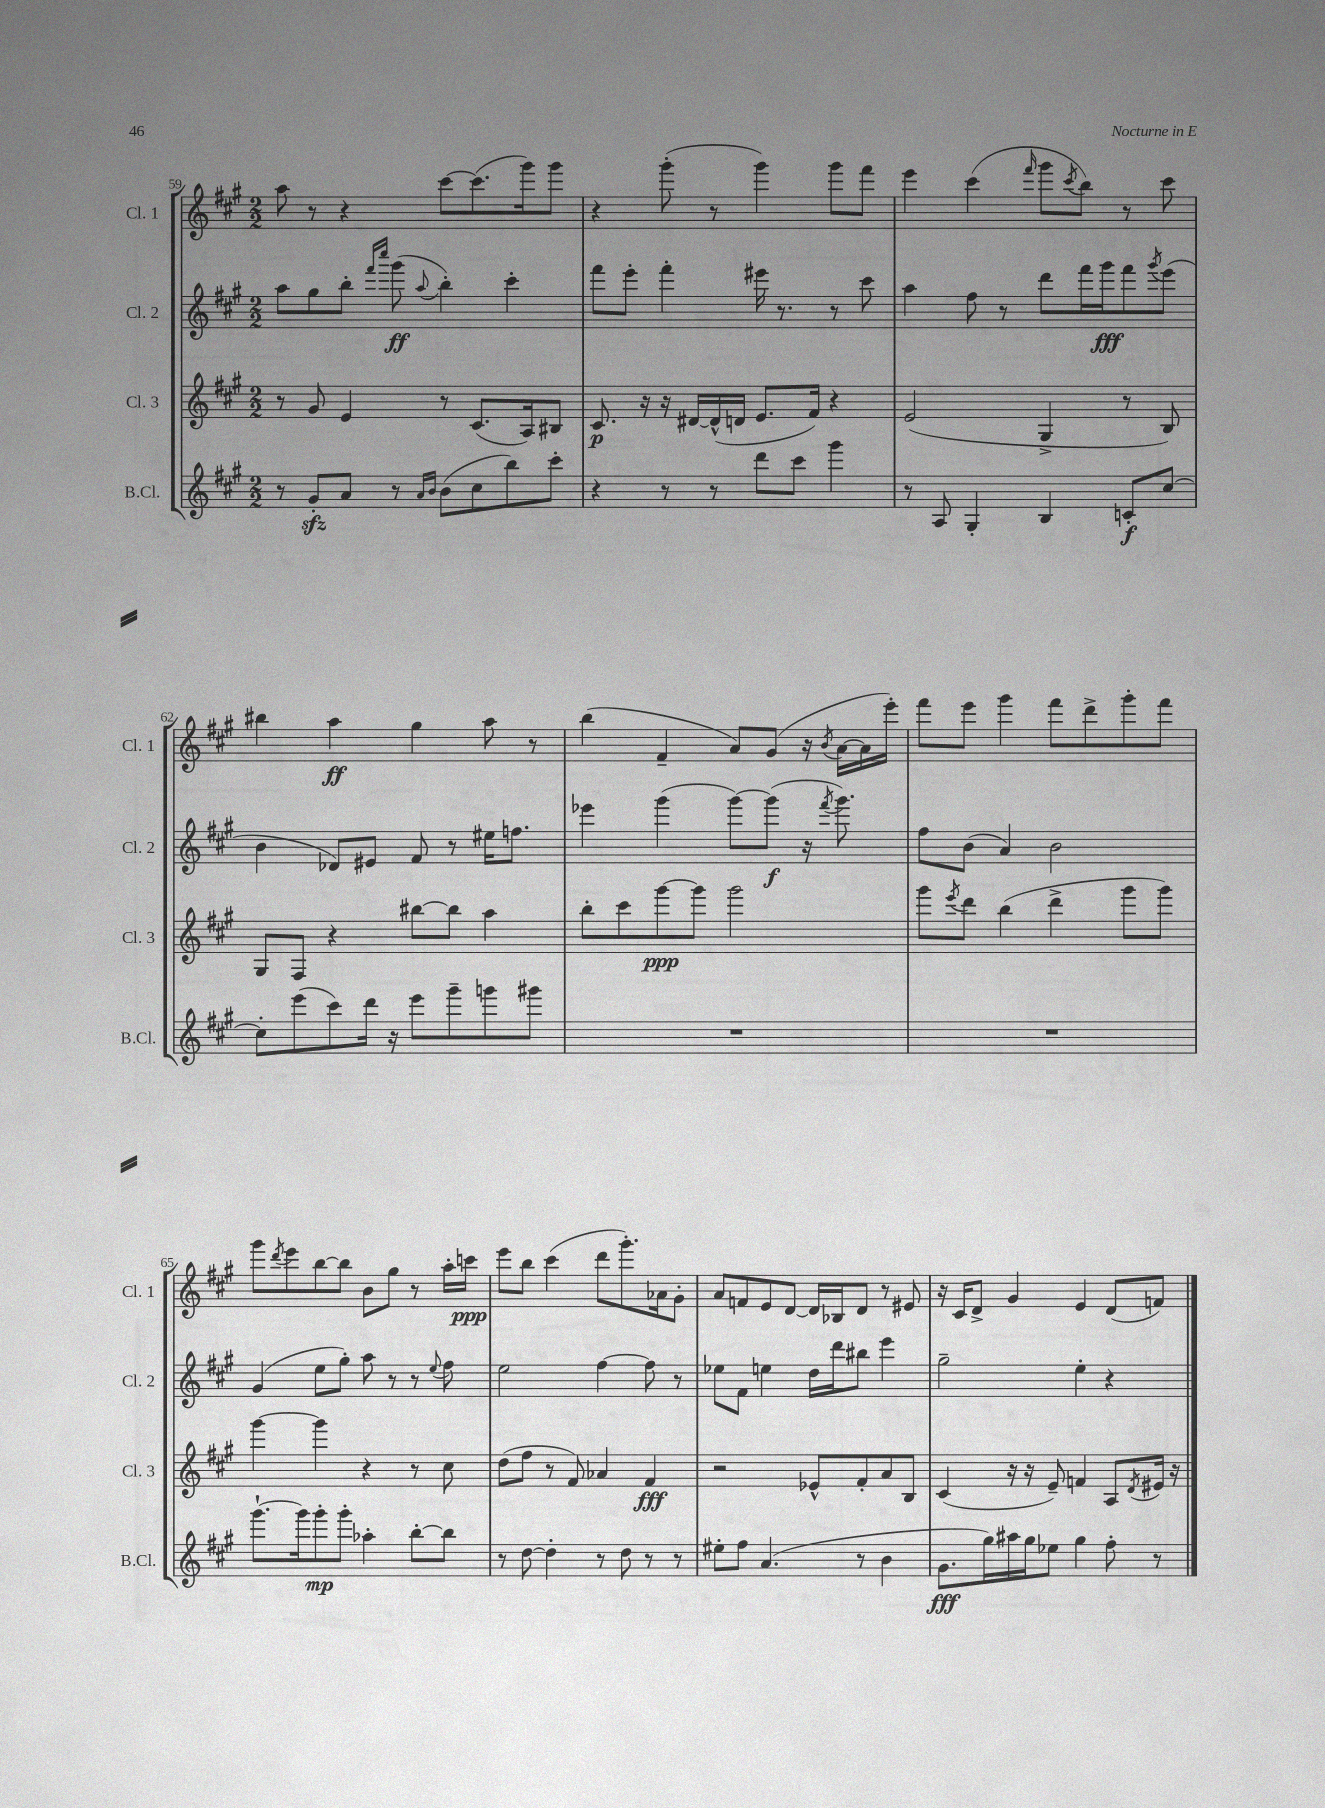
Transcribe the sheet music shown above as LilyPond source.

<<
\new StaffGroup <<
\new Staff = "s0" \with { instrumentName = "Cl. 1" shortInstrumentName = "Cl. 1" } {
    \clef treble \key a \major \numericTimeSignature \time 2/2
    a''8 r8 r4 cis'''8~ cis'''8.( gis'''16) gis'''8 |
    r4 gis'''8-.( r8 gis'''4) gis'''8 fis'''8 |
    e'''4 cis'''4( \grace { fis'''16 } gis'''8 \acciaccatura { cis'''8 } b''8) r8 cis'''8 |
    bis''4 a''4\ff gis''4 a''8 r8 |
    b''4( fis'4-- a'8) gis'8( r16 \acciaccatura { b'8 } a'16~ a'16 e'''16-.) |
    fis'''8 e'''8 gis'''4 fis'''8 d'''8-> gis'''8-. fis'''8 |
    gis'''8 \acciaccatura { d'''8 } e'''8 b''8~ b''8 b'8 gis''8 r8 a''16-. c'''16\ppp |
    e'''8 b''8 cis'''4( d'''8 gis'''8.-.) aes'16 gis'8-. |
    a'8 f'8 e'8 d'8~ d'16 bes16 d'8 r8 eis'8 |
    r16 cis'16 d'8-> gis'4 e'4 d'8( f'8) \bar "|." |
}
\new Staff = "s1" \with { instrumentName = "Cl. 2" shortInstrumentName = "Cl. 2" } {
    \clef treble \key a \major \numericTimeSignature \time 2/2
    a''8 gis''8 b''8-. \grace { fis'''16 cis''''16 } gis'''8\ff( \appoggiatura { a''8 } b''4-.) cis'''4-. |
    fis'''8 e'''8-. fis'''4-. eis'''16 r8. r8 cis'''8 |
    a''4 fis''8 r8 d'''8 fis'''16 gis'''16\fff fis'''8 \acciaccatura { gis'''8 } e'''8( |
    b'4 des'8) eis'8 fis'8 r8 eis''16 f''8. |
    ees'''4 gis'''4( gis'''8~) gis'''8\f( r16 \acciaccatura { fis'''8 } gis'''8.) |
    fis''8 b'8( a'4) b'2 |
    gis'4( e''8 gis''8-.) a''8 r8 r8 \appoggiatura { e''8 } fis''8 |
    e''2 fis''4~ fis''8 r8 |
    ees''8 fis'8 e''4 d''16 d'''16 bis''8 e'''4 |
    gis''2-- e''4-. r4 \bar "|." |
}
\new Staff = "s2" \with { instrumentName = "Cl. 3" shortInstrumentName = "Cl. 3" } {
    \clef treble \key a \major \numericTimeSignature \time 2/2
    r8 gis'8 e'4 r8 cis'8.( a16) bis8 |
    cis'8.\p r16 r16 dis'16~ dis'16-^( d'16 e'8. fis'16) r4 |
    e'2( gis4-> r8 b8) |
    gis8 fis8 r4 bis''8~ bis''8 a''4 |
    b''8-. cis'''8 gis'''8~\ppp gis'''8 gis'''2 |
    gis'''8 \acciaccatura { e'''8 } d'''8 b''4( d'''4-> gis'''8 gis'''8) |
    gis'''4~ gis'''4 r4 r8 cis''8 |
    d''8( fis''8 r8 fis'8) aes'4 fis'4\fff |
    r2 ees'8-^ fis'8-. a'8 b8 |
    cis'4( r16 r16 e'8--) f'4 a8 \acciaccatura { d'8 } eis'16 r16 \bar "|." |
}
\new Staff = "s3" \with { instrumentName = "B.Cl." shortInstrumentName = "B.Cl." } {
    \clef treble \key a \major \numericTimeSignature \time 2/2
    r8 gis'8-.\sfz a'8 r8 \grace { a'16 b'16 } b'8( cis''8 b''8) cis'''8-. |
    r4 r8 r8 d'''8 cis'''8 gis'''4 |
    r8 a8 gis4-. b4 c'8-.\f cis''8~ |
    cis''8-. e'''8( cis'''8) d'''16 r16 e'''8 gis'''8-- g'''8 gis'''8 |
    R1 |
    R1 |
    gis'''8.~-! gis'''16 gis'''8-.\mp gis'''8-. aes''4-. b''8~-. b''8 |
    r8 d''8~ d''4-. r8 d''8 r8 r8 |
    eis''8-. fis''8 a'4.( r8 b'4 |
    gis'8.\fff gis''16) ais''16 gis''16 ees''8 gis''4 fis''8-. r8 \bar "|." |
}
>>
>>
\layout { \context { \Score currentBarNumber = #59 } }
